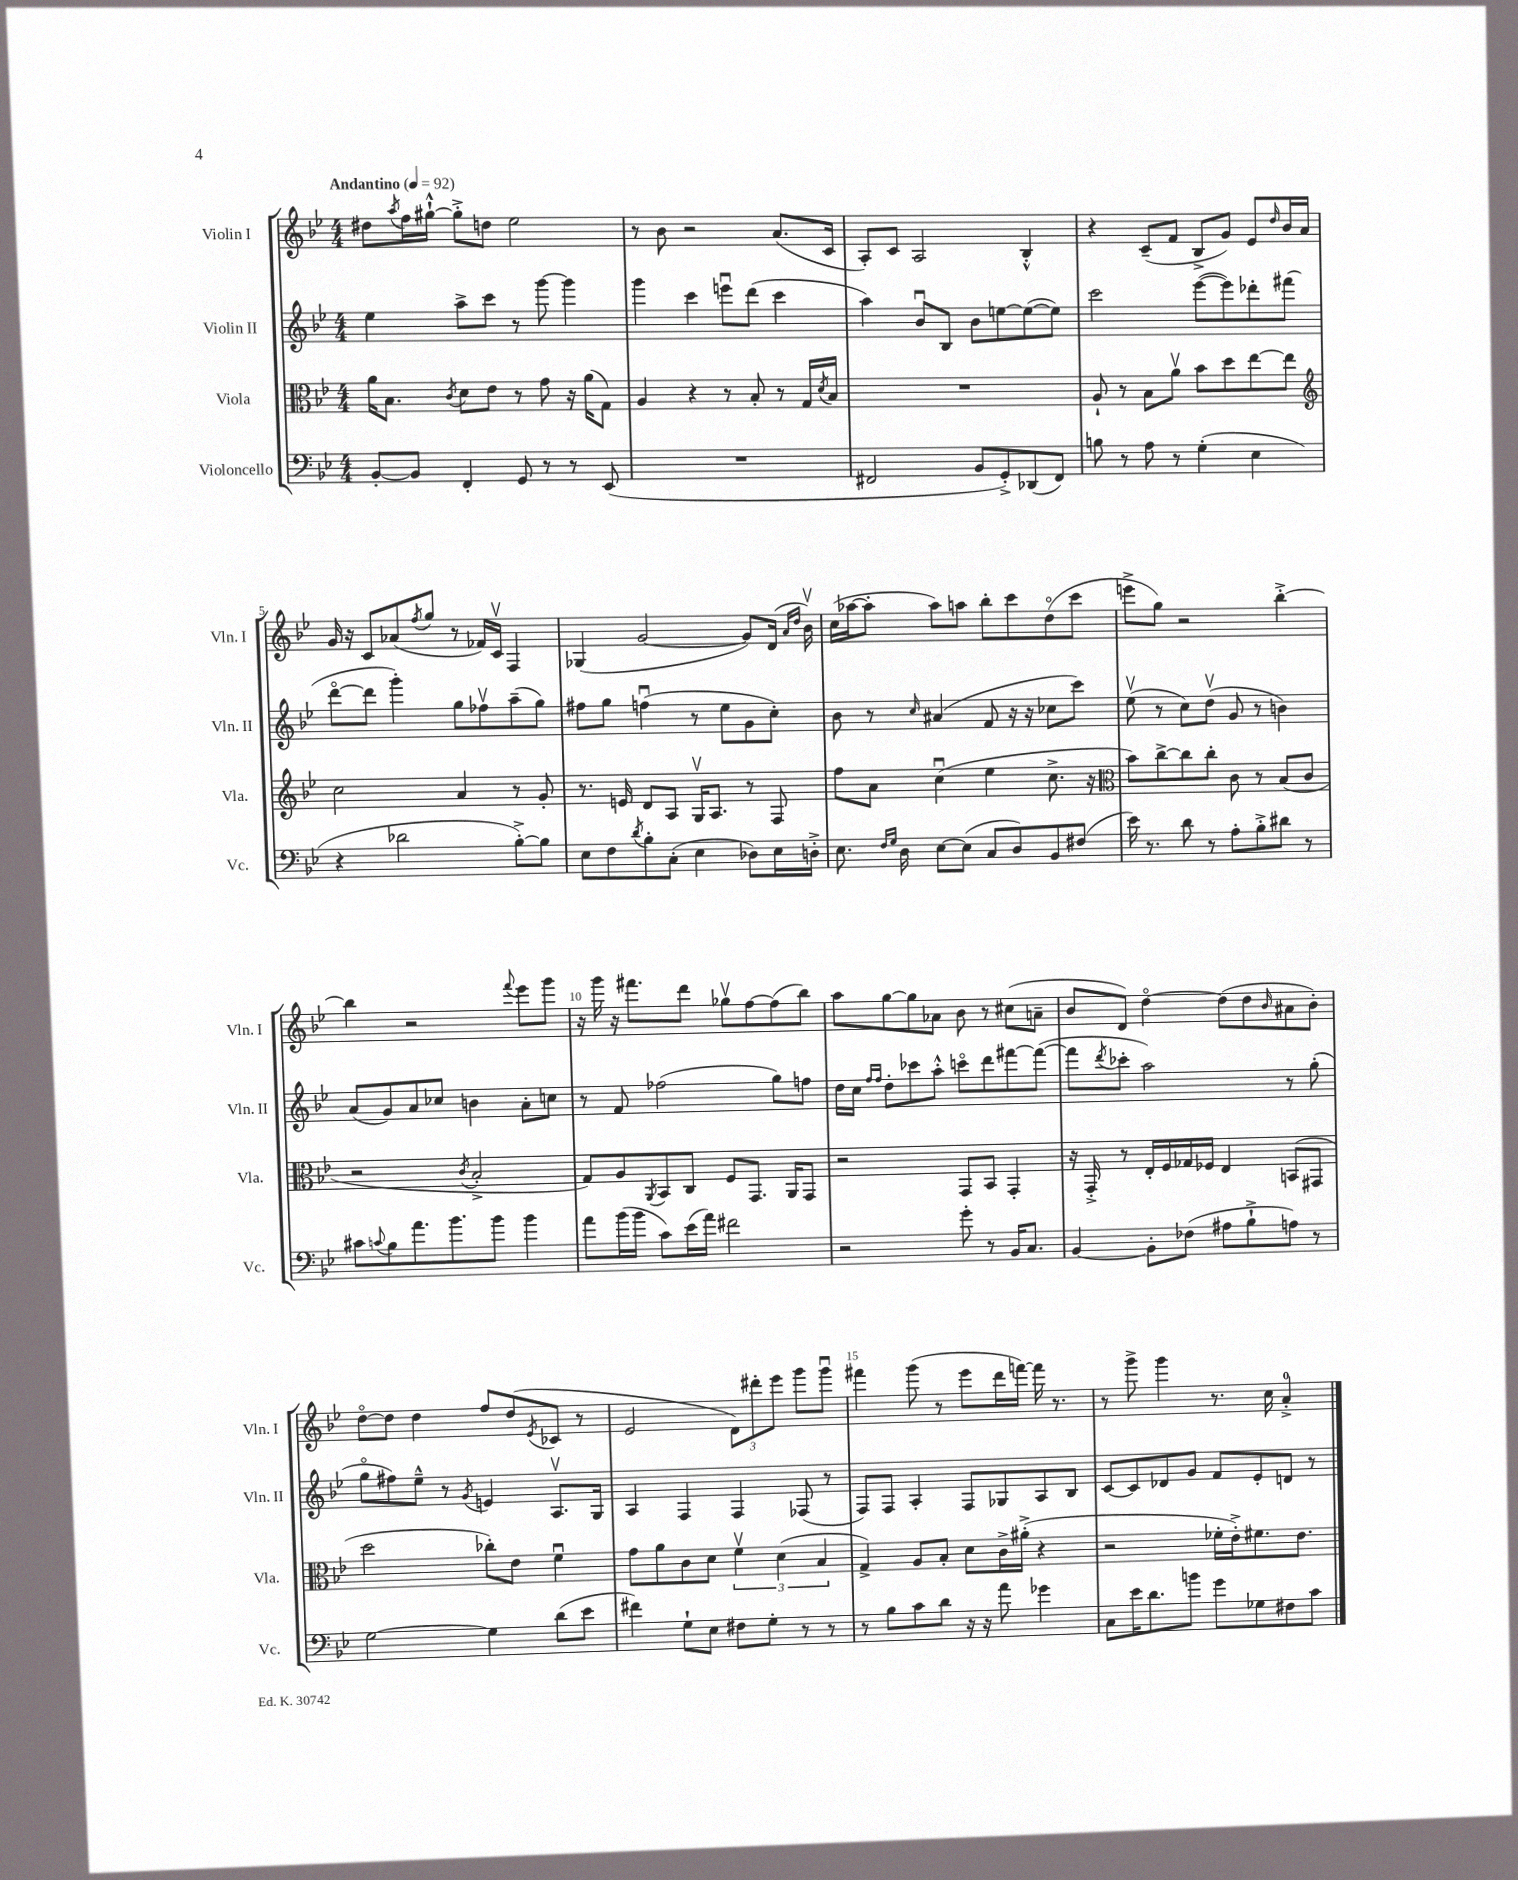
<<
\new StaffGroup <<
\new Staff = "s0" \with { instrumentName = "Violin I" shortInstrumentName = "Vln. I" } {
    \clef treble \key bes \major \numericTimeSignature \time 4/4 \tempo "Andantino" 4 = 92
    dis''8 \acciaccatura { a''8 } f''16 gis''16~-!-^ gis''8-.-> d''8 ees''2 |
    r8 bes'8 r2 a'8.( c'16 |
    a8-.) c'8 a2 bes4-.-^ |
    r4 c'8--( f'8 bes8-> g'8) ees'8 \grace { d''16 } bes'16 a'16 |
    g'16 r16 c'8 aes'8( \acciaccatura { f''8 } g''8 r8 fes'16) c'16\upbow f4 |
    ges4( g'2~ g'8) d'16( \grace { a'16 d''16 } bes'16\upbow) |
    c''16( aes''16~ aes''8-. aes''8) a''8 bes''8-. c'''8 d''8\flageolet( c'''8 |
    e'''8-> g''8) r2 bes''4~-.-> |
    bes''4 r2 \appoggiatura { f'''8 } ees'''8 g'''8 |
    r16 g'''16 r16 fis'''8. d'''8 ges''8\upbow f''8~ f''8( bes''8) |
    a''8 g''8~ g''8 aes'8 bes'8 r8 cis''8( a'8-- |
    bes'8 d'8) d''4~\flageolet d''8( d''8 \grace { bes'16 } ais'8 bes'8-.) |
    d''8~\flageolet d''8 d''4 f''8 d''8( \acciaccatura { ees'8 } ces'8 r8 |
    ees'2 \tuplet 3/2 { d'8) dis'''8-. ees'''8 } g'''8 g'''8\downbow |
    fis'''4 g'''8( r8 ees'''8 d'''16 f'''16~) f'''16 r8. |
    r8 g'''8-> g'''4 r8. c''16 a'4-0-.-> \bar "|." |
}
\new Staff = "s1" \with { instrumentName = "Violin II" shortInstrumentName = "Vln. II" } {
    \clef treble \key bes \major \numericTimeSignature \time 4/4
    ees''4 a''8-> c'''8 r8 g'''8~ g'''4 |
    g'''4 c'''4 e'''8\downbow d'''8( c'''4 |
    a''4) bes'8\downbow bes8 bes'8 e''8~ e''8~( e''8) |
    c'''2 ees'''8~( ees'''8) des'''8-. fis'''8( |
    d'''8~\flageolet d'''8 g'''4-.) g''8 fes''8\upbow a''8--( g''8) |
    fis''8 g''8 f''4\downbow( r8 ees''8 g'8 c''8-.) |
    bes'8 r8 \grace { c''16 } ais'4( f'8 r16 r16 ces''8 c'''8) |
    ees''8\upbow( r8 c''8) d''8\upbow( g'8 r8 b'4) |
    a'8( g'8) a'8 ces''8 b'4 a'8-. c''8 |
    r8 f'8 fes''2( g''8) f''8 |
    d''16 c''16 \grace { f''16 f''16 } d''8-. ces'''8 a''8-.-^ c'''8\flageolet d'''8 fis'''8~ fis'''8~( |
    fis'''8 \acciaccatura { d'''8 } ces'''8-. a''2) r8 g''8-.( |
    g''8\flageolet fis''8) ees''8---^ r8 \acciaccatura { g'8 } e'4 a8.\upbow g16 |
    a4 f4 f4 fes8( r8 |
    f8) f8 a4-. f8 ges8 a8 bes8 |
    c'8~ c'8 des'8 g'8 f'8 ees'8-. d'8 r8 \bar "|." |
}
\new Staff = "s2" \with { instrumentName = "Viola" shortInstrumentName = "Vla." } {
    \clef alto \key bes \major \numericTimeSignature \time 4/4
    a'16 bes8. \acciaccatura { c'8 } d'8 ees'8 r8 g'8 r16 a'16( g8) |
    a4 r4 r8 bes8-. r8 g16 \acciaccatura { d'8 } bes16 |
    R1 |
    a8-! r8 bes8 a'8\upbow bes'8 d''8 ees''8~ ees''8 |
    \clef treble c''2 a'4 r8 g'8-. |
    r8. e'16 d'8 a8 g16\upbow a8. r8 f8 |
    f''8 a'8 c''4\downbow( ees''4 c''8.-> r16 |
    \clef alto bes'8) c''8~-> c''8 c''8-. c'8 r8 bes8( c'8 |
    r2 \acciaccatura { c'8 } bes2-.-> |
    g8) a8 \acciaccatura { a,8 } bes,8 c8 f8 g,8. a,16 g,8 |
    r2 g,8 bes,8 g,4-. |
    r16 g,16-.-> r8 ees16-. f16 ges16 fes16 ees4 b,8( gis,8 |
    d''2 ces''8-.) ees'8 f'4\downbow |
    g'8 a'8 c'8 d'8 \tuplet 3/2 { f'4\upbow d'4( bes4 } |
    g4->) a8 bes8-. d'8 c'16-> ais'16-.->( r4 |
    r2 fes'16-. ees'16-.->) fis'8. ees'8. \bar "|." |
}
\new Staff = "s3" \with { instrumentName = "Violoncello" shortInstrumentName = "Vc." } {
    \clef bass \key bes \major \numericTimeSignature \time 4/4
    bes,8~-. bes,8 f,4-. g,8 r8 r8 ees,8( |
    R1 |
    fis,2 bes,8 g,8-.->) des,8( fis,8) |
    b8 r8 a8 r8 g4-.( ees4 |
    r4 des'2 bes8~-.->) bes8 |
    ees8 f8 \acciaccatura { d'8 } bes8-. c8-.( ees4 des8) ees16 d16-.-> |
    ees8. \grace { f16 g16 } d16 ees8~ ees8( c8 d8) bes,8 fis8( |
    ees'16) r8. d'8 r8 a8-. bes8-.-> dis'8 r8 |
    cis'8 \appoggiatura { c'8 } bes8 a'8. bes'8. bes'8 bes'4 |
    a'8 bes'16( bes'16 c'8) ees'16( a'16) fis'2 |
    r2 g'8-. r8 bes,16 c8. |
    bes,4~ bes,8-. fes8( ais8 bes8-!-> a8) r8 |
    g2~ g4 d'8( ees'8 |
    fis'4) g8-! ees8 fis8 g8-. r8 r8 |
    r8 bes8 c'8 d'8 r16 r16 a'8 ges'4 |
    c8 ees'16 d'8. b'8 g'8 ges8 fis8 c'8 \bar "|." |
}
>>
>>
\layout { \context { \Score \override BarNumber.break-visibility = ##(#f #t #t) barNumberVisibility = #(every-nth-bar-number-visible 5) } }
